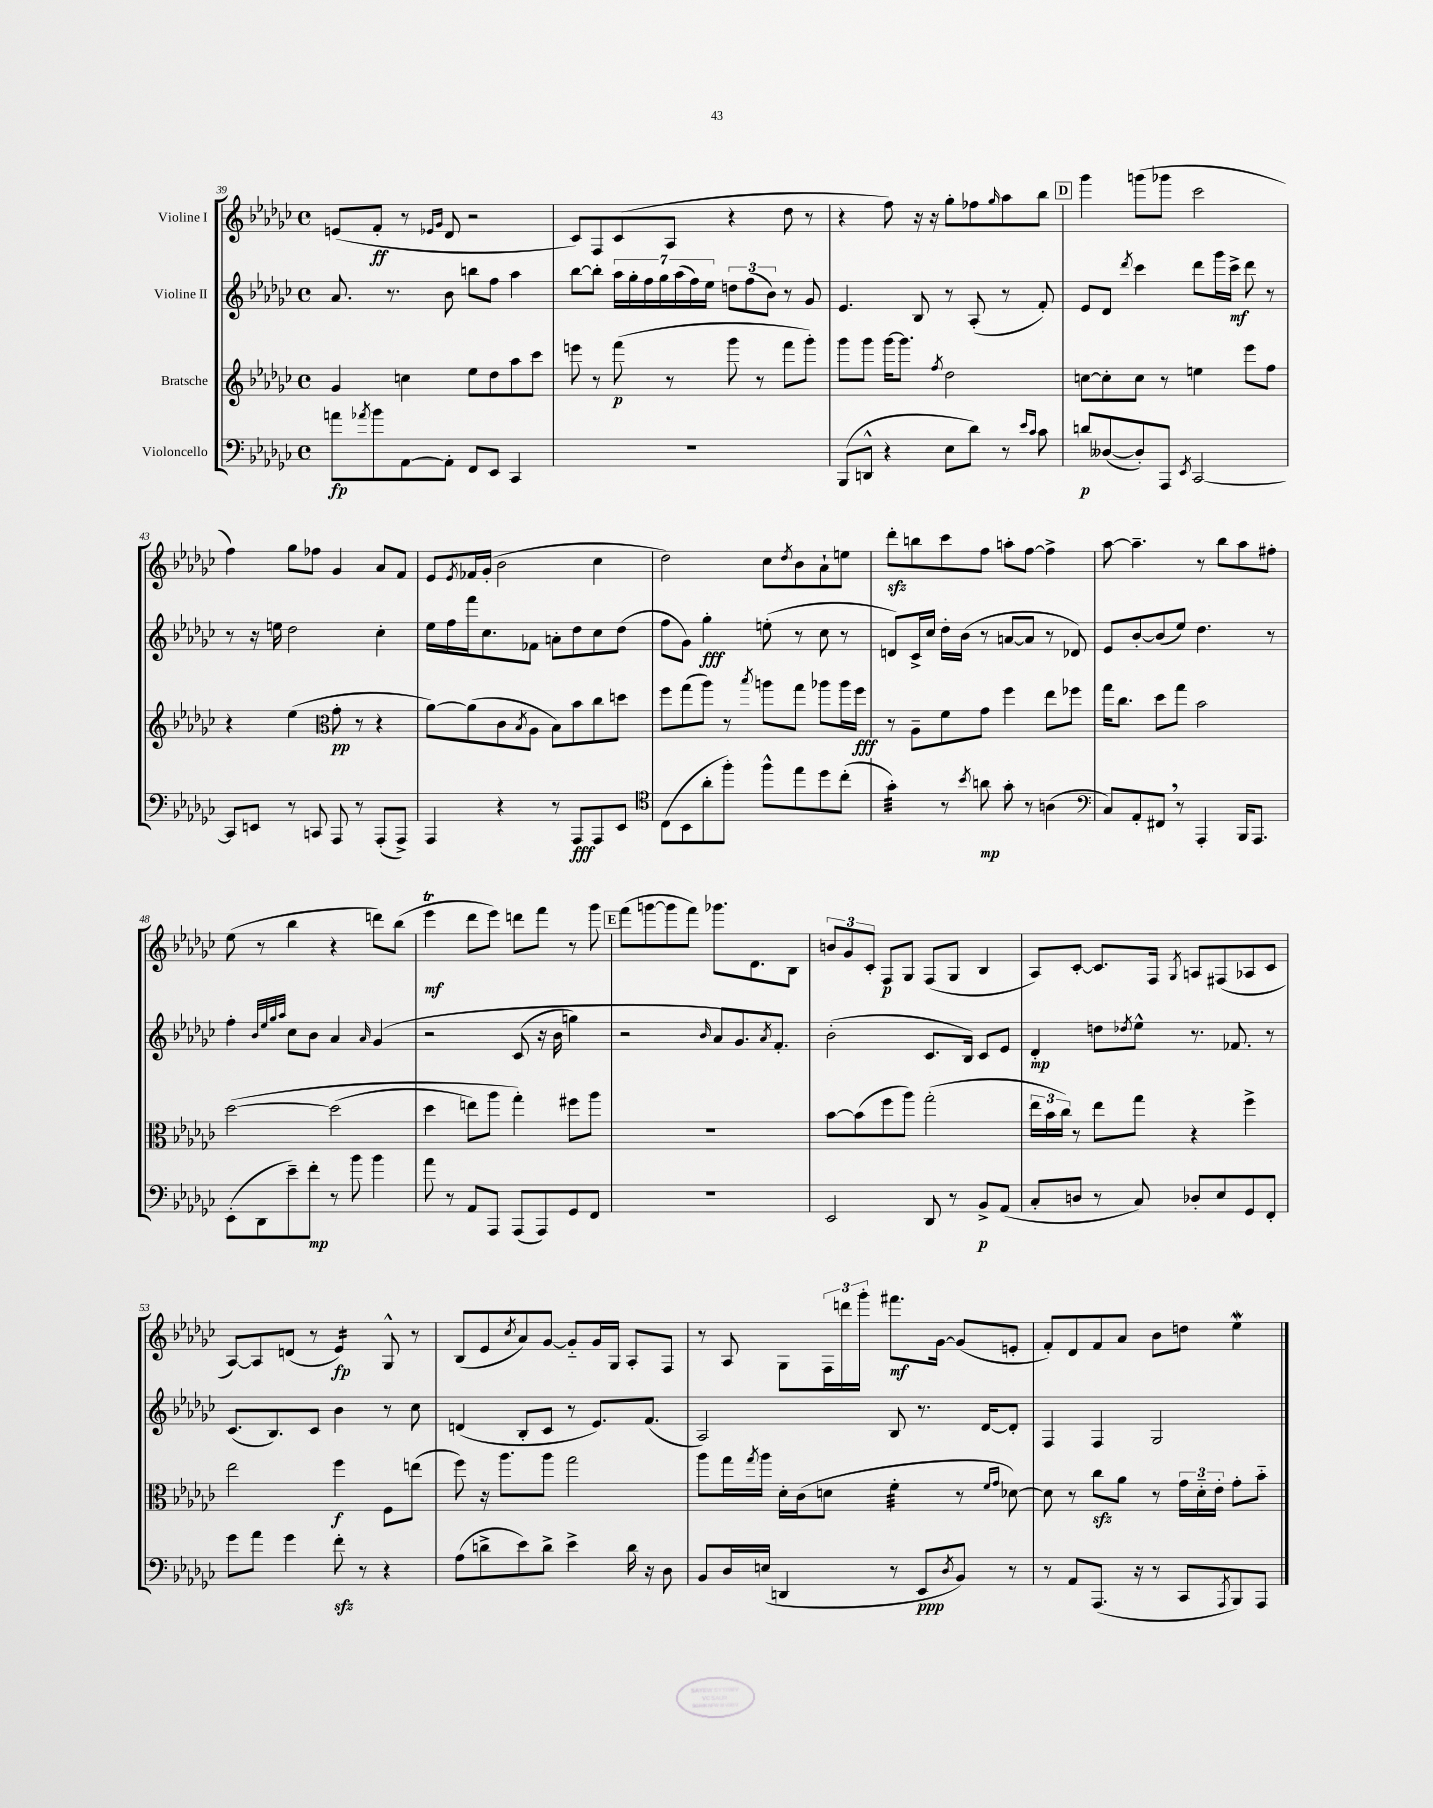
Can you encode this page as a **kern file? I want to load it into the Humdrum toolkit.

**kern	**kern	**kern	**kern
*staff4	*staff3	*staff2	*staff1
*clefF4	*clefG2	*clefG2	*clefG2
*k[b-e-a-d-g-c-]	*k[b-e-a-d-g-c-]	*k[b-e-a-d-g-c-]	*k[b-e-a-d-g-c-]
*M4/4	*M4/4	*M4/4	*M4/4
*met(c)	*met(c)	*met(c)	*met(c)
8a	4g-	8.a-	(8e
8qa-	.	.	.
8b-	.	.	8f'
.	.	8.r	.
[8AA-	4cc	.	8r
.	.	.	16qqe-
.	.	.	16qqg-
8AA-']	.	8b-	8d-
8FF	8ee-	8bb	2r
8EE-	8dd-	8ff	.
4CC-	8aa-	4aa-	.
.	8ccc-	.	.
=	=	=	=
1r	8eee	[8bb-	8c-)
.	8r	8bb-']	8F
.	(8fff	28aa-	(8c-
.	.	28gg-'	.
.	.	28ff	.
.	.	28gg-	.
.	8r	.	8A-
.	.	(28aa-	.
.	.	28ff)	.
.	.	28ee-	.
.	8ggg-	12dd	4r
.	.	(12ff	.
.	8r	.	.
.	.	12b-)	.
.	8fff	8r	8dd-
.	8ggg-')	8g-	8r
=	=	=	=
(8BBB-	8ggg-	4.e-	4r
8DD^^	8ggg-	.	.
4r	[16ggg-	.	8ff)
.	8.ggg-]	.	.
.	.	8B-	16r
.	.	.	16r
.	8qff	.	.
8E-	2dd-	8r	8gg-'
8d-)	.	(8A-'	8ff-
.	.	.	16qqgg-
8r	.	8r	8aa-
16qqe-	.	.	.
16qqc-	.	.	.
8c-	.	8f')	8bb-
=	=	=	=
8d	[8cc	8e-	4ggg-
([8D--	8cc']	8d-	.
.	.	8qddd-	.
8D--'])	8cc	4ccc-	(8ggg
8AAA-	8r	.	8ggg-
8qEE-	.	.	.
[2CC-	4ee	8ddd-	2ccc-
.	.	16ggg-	.
.	.	16ccc-^	.
.	8eee-	8ddd-	.
.	8ff	8r	.
=	=	=	=
8CC-]	4r	8r	4ff)
8EE	.	16r	.
.	.	16ee	.
8r	(4ee-	2dd-	8gg-
8CC	.	.	8ff-
*	*clefC3	*	*
8AAA-	8g-'	.	4g-
8r	8r	.	.
(8AAA-'	4r	4cc-'	8a-
8AAA-^)	.	.	8f
=	=	=	=
4AAA-	[8a-)	16ee-	8e-
.	.	16ff	.
.	.	.	8qe-
.	(8a-]	16fff	16f-
.	.	8.cc-	(16g-'
4r	8c-	.	2b-
.	8qB-	.	.
.	8A-	8f-	.
8r	8B-)	8a'	.
8AAA-	8b-	8dd-	.
8AAA-	8cc-	8cc-	4cc-
8EE-	8dd	(8dd-	.
=	=	=	=
*clefC4	*	*	*
(8C-	8ff	8ff	2dd-)
8BB-	(8gg-	8g-)	.
8a-'	8aa-)	4gg-'	.
8ff')	8r	.	.
.	8qbb-	.	.
8ff^^	8aa	(8ee'	8cc-
.	.	.	8qdd-
8ee-	8gg-	8r	8b-
8dd-	8aa-	8cc-	8a-`
(8cc-'	16aa-	8r	8ee
.	16ff	.	.
=	=	=	=
4g-')	8r	8d)	8ddd-'
.	8A-~	16c-^	8bb
.	.	16cc-	.
8r	8f	16dd-'	8ccc-
.	.	(16b-	.
8qb-	.	.	.
8a	8g-	8r	8ff
8g-'	4ff	[8a	8aa'
8r	.	8a]	[8ff
(4A	8ee-	8r	4ff^]
.	8ff-	8d-)	.
=	=	=	=
*clefF4	*	*	*
8C-)	16gg-	8e-	[8aa-
.	8.cc-	.	.
8AA-'	.	[8b-'	4.aa-~]
8FF#	8dd-	(8b-]	.
8r	8gg-	8ee-)	.
4AAA-'	2b-	4.dd-	8r
.	.	.	8bb-
16BBB-	.	.	8aa-
8.AAA-	.	.	.
.	.	8r	8ff#'
=	=	=	=
(8EE-'	&([2dd-	4ff'	(8ee-
8DD-	.	.	8r
.	.	32qqb-	.
.	.	32qqee-	.
.	.	32qqgg-	.
.	.	32qqaa-	.
8e-~)	.	8cc-	4bb-
8f'	.	8b-	.
8r	(2dd-]	4a-	4r
8b-	.	.	.
.	.	16qqa-	.
4b-	.	&(4g-	8ddd)
.	.	.	(8bb-
=	=	=	=
8a-	4dd-	2r	4eee-
8r	.	.	.
8AA-	8ee)	.	8ddd-
8AAA-	8aa-	.	8eee-)
(8AAA-	4gg-'&)	(8c-	8ddd
8AAA-)	.	16r	8fff
.	.	16b-	.
8GG-	8ff#	4gg)	8r
8FF	8aa-	.	8ggg-
=	=	=	=
1r	1r	2r	(8fff
.	.	.	[8ggg
.	.	.	8ggg]
.	.	.	8fff)
.	.	16qqb-	.
.	.	8a-	8.ggg-
.	.	8.g-&)	.
.	.	.	8.d-
.	.	8qa-	.
.	.	8.f'	.
.	.	.	8B-
=	=	=	=
2EE-	[8b-	(2b-'	12b
.	.	.	12g-
.	(8b-]	.	.
.	.	.	12c-'
.	8ff	.	8F
.	8aa-)	.	8G-
8DD-	(2gg-'	8.c-	(8F
8r	.	.	8G-
.	.	16B-)	.
8BB-^	.	8c-	4B-
(8AA-	.	8e-	.
=	=	=	=
8C-'	24ee-	4d-'	8A-)
.	24b-	.	.
.	24cc-)	.	.
8D	8r	.	[8c-'
8r	8ee-	8dd	8.c-]
.	.	8qdd-	.
8C-)	8gg-	8ee-^^	.
.	.	.	16F
.	.	.	8qG-
8D-'	4r	8.r	8A
8E-	.	.	(8F#
.	.	8.f-	.
8GG-	4ff^	.	8A-
8FF'	.	8r	8c-
=	=	=	=
8g-	2ee-	(8.c-	[8A-)
8a-	.	.	8A-]
.	.	8.B-)	.
4g-	.	.	(8d
.	.	8c-	8r
8f'	4ff	4b-	4e-)
8r	.	.	.
4r	8F	8r	8G-^^
.	(8ee	8cc-	8r
=	=	=	=
(8A-	8ff)	(4d	(8B-
8d^	16r	.	8e-
.	8.aa-	.	.
.	.	.	8qcc-
8e-)	.	8B-'	8a-)
8d^	8aa-	8c-	[8g-
4e-^	2gg-	8r	8g-'~]
.	.	8.e-)	16g-
.	.	.	16G-
16d	.	.	8A-'
16r	.	(8.f	.
8D-	.	.	8F
=	=	=	=
8BB-	8aa-	2A-)	8r
16D-	16gg-	.	8A-
.	8qgg-	.	.
(16E	16aa-	.	.
4DD	16d-'	.	8G-
.	(16c-	.	.
.	8d	.	24F
.	.	.	24ddd
.	.	.	24ggg-'
8r	4f'	8B-	8.fff#
8EE-	.	8.r	.
.	.	.	[16g-
8qD-	.	.	.
8BB-)	8r	.	(8g-]
.	.	[16d-	.
.	16qqf	.	.
.	16qqg-	.	.
8r	[8d-)	8d-']	8e'
=	=	=	=
8r	8d-]	4F	8f')
8AA-	8r	.	8d-
(8.AAA-	8cc-	4F	8f
.	8a-	.	8a-
16r	.	.	.
8r	8r	2G-	8b-
8CC-	24g-	.	8dd
.	24d-'~	.	.
.	24e-'	.	.
8qAAA-	.	.	.
8BBB-)	8g-'	.	4ee-
8AAA-	8b-'~	.	.
==	==	==	==
*-	*-	*-	*-
